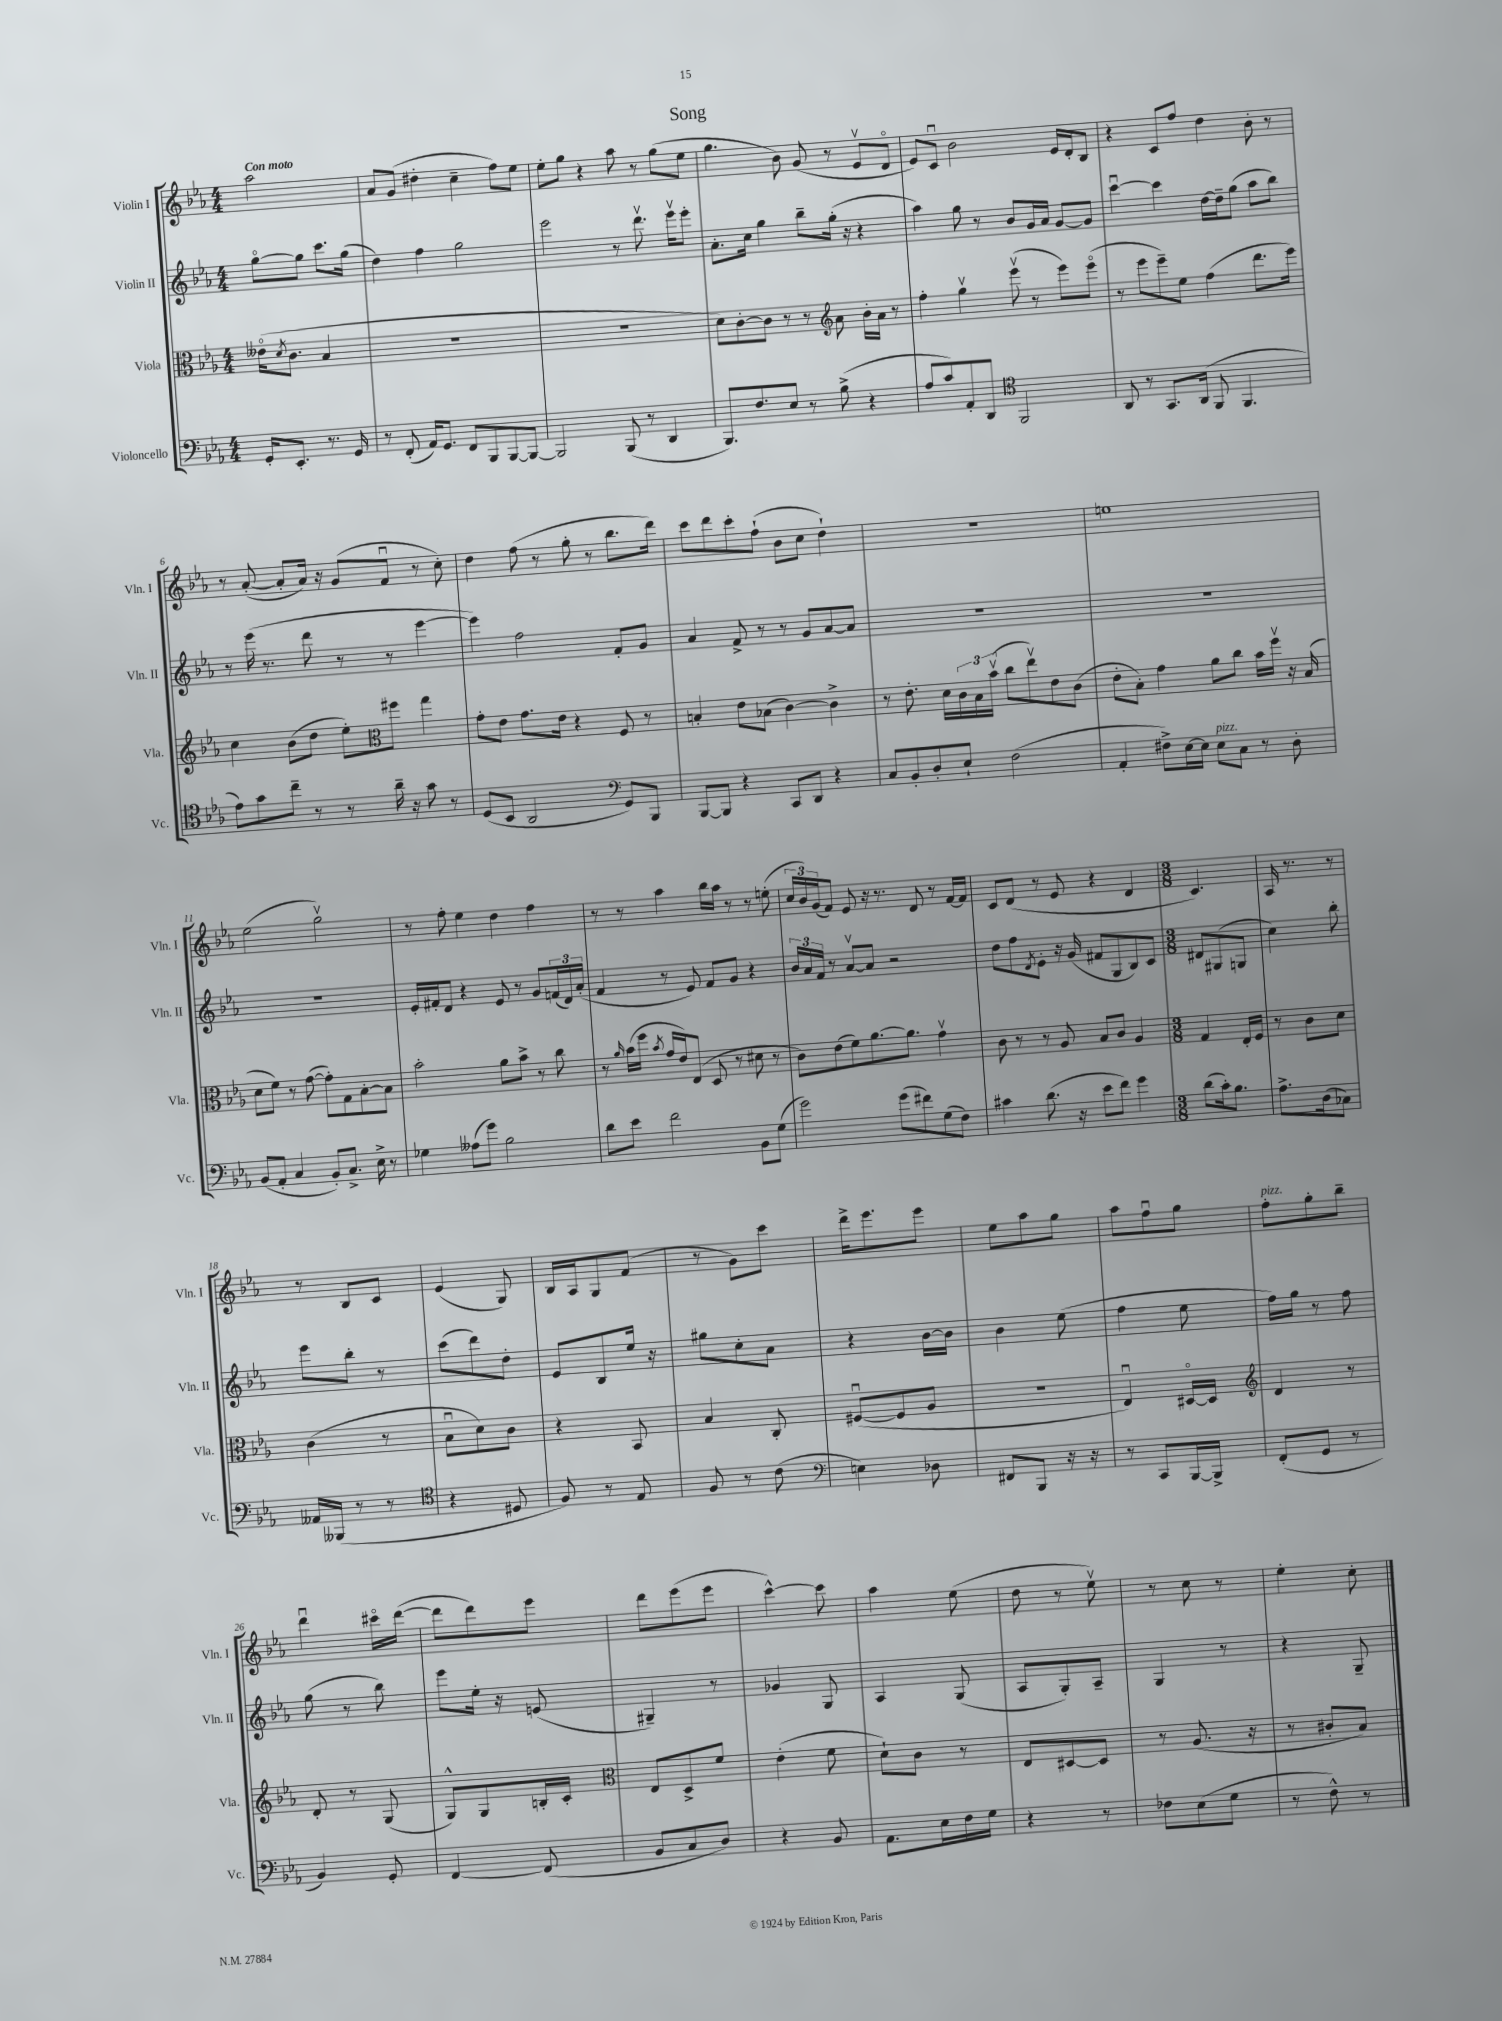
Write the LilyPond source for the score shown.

\header { title = "Song" }
<<
\new StaffGroup <<
\new Staff = "s0" \with { instrumentName = "Violin I" shortInstrumentName = "Vln. I" } {
    \clef treble \key ees \major \numericTimeSignature \time 4/4 \partial 2 \tempo "Con moto"
    aes''2 |
    aes'8 g'8( dis''4-. c''4-- f''8) ees''8 |
    ees''8-. g''8 r4 aes''8 r8 g''8( ees''8 |
    g''4. bes'8) g'8( r8 ees'8\upbow d'8\flageolet |
    ees'8) c'8\downbow bes'2 ees'16 d'16-. bes8 |
    r4 c'8 f''8 d''4 bes'8-. r8 |
    r8 aes'8~-.( aes'8-. aes'16) r16 g'8( f'8\downbow r8 c''8-.) |
    d''4 f''8( r8 g''8-. r8 bes''8. d'''16) |
    c'''8 d'''8 c'''8-. f''8-!( bes'8 c''8 d''4-!) |
    R1 |
    e''1 |
    ees''2( g''2\upbow) |
    r8 f''8-. ees''4 d''4 f''4 |
    r8 r8 aes''4 bes''16 aes''16 r8 r8 e''8-.( |
    \tuplet 3/2 { c''16 bes'16) g'16( } f'8) ees'8 r16 r8. d'8 r8 f'16~ f'16 |
    c'8 d'8( r8 ees'8 r4 d'4 |
    \numericTimeSignature \time 3/8 c'4.) |
    aes16 r8. r8 |
    r8 bes8 c'8 |
    ees'4( g8) |
    bes16 aes16 g8 f'8( |
    r8 g'8) c'''8 |
    d'''16-> ees'''8. ees'''8 |
    ees''8 aes''8 g''8 |
    aes''8 f''8\downbow g''8 |
    f''8-.^\markup { \italic "pizz." } g''8-. bes''8-- |
    d'''4\downbow cis'''16\flageolet d'''16~( |
    d'''8 d'''8) ees'''8 |
    d'''8 ees'''8( ees'''8 |
    c'''4~-^) c'''8 |
    aes''4 ees''8( |
    d''8 r8 ees''8\upbow) |
    r8 c''8 r8 |
    ees''4-. c''8-. \bar "|." |
}
\new Staff = "s1" \with { instrumentName = "Violin II" shortInstrumentName = "Vln. II" } {
    \clef treble \key ees \major \numericTimeSignature \time 4/4 \partial 2
    g''8~\flageolet g''8 c'''8. g''16( |
    d''4) f''4 g''2 |
    ees'''2 r8 d'''8.\upbow ees'''16\upbow ees'''8-. |
    aes'8.-. c''16 g''4 bes''8-- g''16-.( r16 r4 |
    aes''4) g''8 r8 bes'8 g'16 aes'16 g'8~ g'8 |
    c'''4~\downbow c'''4 d''16~ d''16-- g''8( aes''8 bes''8) |
    r8 ees'''16( r8. d'''8 r8 r8 ees'''4~ |
    ees'''4) f''2 f'8-. g'8 |
    aes'4 f'8-> r8 r8 g'8 aes'8~ aes'8 |
    R1 |
    R1 |
    R1 |
    ees'16-. fis'16-. d'8 r4 ees'8 r8 g'8 \tuplet 3/2 { f'16( d'16) aes'16-.( } |
    f'4 r8 ees'8) f'8 g'8 r4 |
    \tuplet 3/2 { bes'16 aes'16 f'16 } r8 aes'8~\upbow aes'8 r2 |
    d''8 f''8 \acciaccatura { d'8 } ees'8-. r16 g'16( fis'8 g8 bes8) c'8 |
    \numericTimeSignature \time 3/8 dis'8 gis8( g8 |
    c''4) bes''8-. |
    ees'''8 bes''8-. r8 |
    c'''8( d'''8) d''8-. |
    ees'8 bes8 ees''16 r16 |
    gis''8 c''8-. aes'8 |
    r4 bes'16~ bes'16 |
    bes'4 ees''8( |
    f''4 ees''8 |
    f''16) g''16 r8 f''8 |
    g''8( r8 bes''8) |
    ees'''8 ees''16-. r16 e'8( |
    gis4--) r8 |
    ges'4 g8 |
    aes4 g8( |
    aes8 g8-.) aes8-- |
    g4 r8 |
    r4 g8-- \bar "|." |
}
\new Staff = "s2" \with { instrumentName = "Viola" shortInstrumentName = "Vla." } {
    \clef alto \key ees \major \numericTimeSignature \time 4/4 \partial 2
    eeses'16\flageolet( \acciaccatura { d'8 } c'8. bes4 |
    R1 |
    R1 |
    d'8) c'8~-. c'8 r8 r8 aes'8 bes'16-. aes'16 r8 |
    \clef treble f''4-. g''4\upbow ees'''8\upbow( r8 ees'''8) ees'''8\flageolet( |
    r8 ees'''8 ees'''8--) ees''8 f''4( d'''8. ees'''16) |
    c''4 bes'8( d''8 ees''8-.) fis''8 g''4 |
    \clef alto g'8-. ees'8 g'8. ees'16 r4 f8 r8 |
    b4-. ees'8 bes8( c'4~) c'4-> |
    r8 ees'8.-. d'16 \tuplet 3/2 { c'16 bes16 bes'16\upbow( } c''8 ees''8\upbow) ees'8 c'8( |
    ees'8-. bes8-.) g'4 aes'8 c''8 bes'16 f''16\upbow r16 bes16( |
    d'8 f'8) r8 g'8~( g'8-.) g8 bes8~-. bes8 |
    bes'2-. aes'8 bes'8-> r8 c''8 |
    r8 \grace { aes'16 } bes'16( f''16 \acciaccatura { bes'8 } g'16 ees'16) ees8( d8 r8 dis'8 r8 |
    c'8) ees'8( f'8) aes'8.~ aes'8. g'4\upbow |
    c'8 r8 r8 aes8 bes8 c'8 aes4 |
    \numericTimeSignature \time 3/8 g4 ees16-. f16 |
    r8 c'8 d'8 |
    c'4( r8 |
    bes8\downbow d'8) c'8 |
    r4 bes,8 |
    bes4 c8-. |
    fis8~\downbow( fis8 aes8 |
    R4. |
    ees4\downbow) dis16~\flageolet dis16 |
    \clef treble d'4 r8 |
    d'8-. r8 g8( |
    g8-^) g8 b16-. c'16-. |
    \clef alto ees8 d8-> f'8 |
    ees'4-.( f'8 |
    d'8-!) c'8 r8 |
    ees8 dis8~ dis8 |
    r8 aes8.( r16 |
    r8 cis'8-. bes8) \bar "|." |
}
\new Staff = "s3" \with { instrumentName = "Violoncello" shortInstrumentName = "Vc." } {
    \clef bass \key ees \major \numericTimeSignature \time 4/4 \partial 2
    g,16-. ees,8.-. r8. g,16 |
    r8 f,8-.( aes,16) g,8. f,8 bes,,8 bes,,8~ bes,,8~ |
    bes,,2 bes,,8( r8 d,4 |
    bes,,8.) f8. ees8 r8 bes8->( r4 |
    aes8 c'8) aes,8-. d,8 \clef tenor f,2 |
    aes,8 r8 g,8. aes,16( f,8 f,4. |
    ees'8) g'8 c''8-- r8 r8 aes'16-- r16 g'8 r8 |
    d8( bes,8 aes,2 \clef bass g,8) bes,,8 |
    bes,,8~ bes,,8 r4 c,8 d,8 r4 |
    c8 bes,8-. d8-. ees8-! f2( |
    aes,4-. fis8->) ees16~ ees16 ees8^\markup { \italic "pizz." } c8 r8 d8-. |
    bes,8( aes,8-. c4 bes,8-.) c8.-> ees16-> r8 |
    ges4 aeses8( g'8) bes2 |
    d'8 ees'8 f'2 bes,8 g8( |
    g'2) g'8( fis'8) g8( f8) |
    cis'4 d'8.( r16 ees'8 f'8) g'4 |
    \numericTimeSignature \time 3/8 d'8( c'16-.) bes8. |
    aes8.-> d16( ces8) |
    aeses,16 beses,,16( r8 r8 |
    \clef tenor r4 dis8 |
    f8) r8 ees8 |
    f8 r8 c'8( |
    \clef bass e4) des8 |
    fis,8 bes,,8 r16 r16 |
    r8 c,8 bes,,16~ bes,,16-> |
    f,8-.( g,8 r8 |
    bes,4) g,8-. |
    f,4~ f,8( |
    bes,8 c8 d8) |
    r4 bes,8 |
    aes,8. ees16 f16 g16 |
    r4 r8 |
    fes8 ees8( g8 |
    r8 f8-^) r8 \bar "|." |
}
>>
>>
